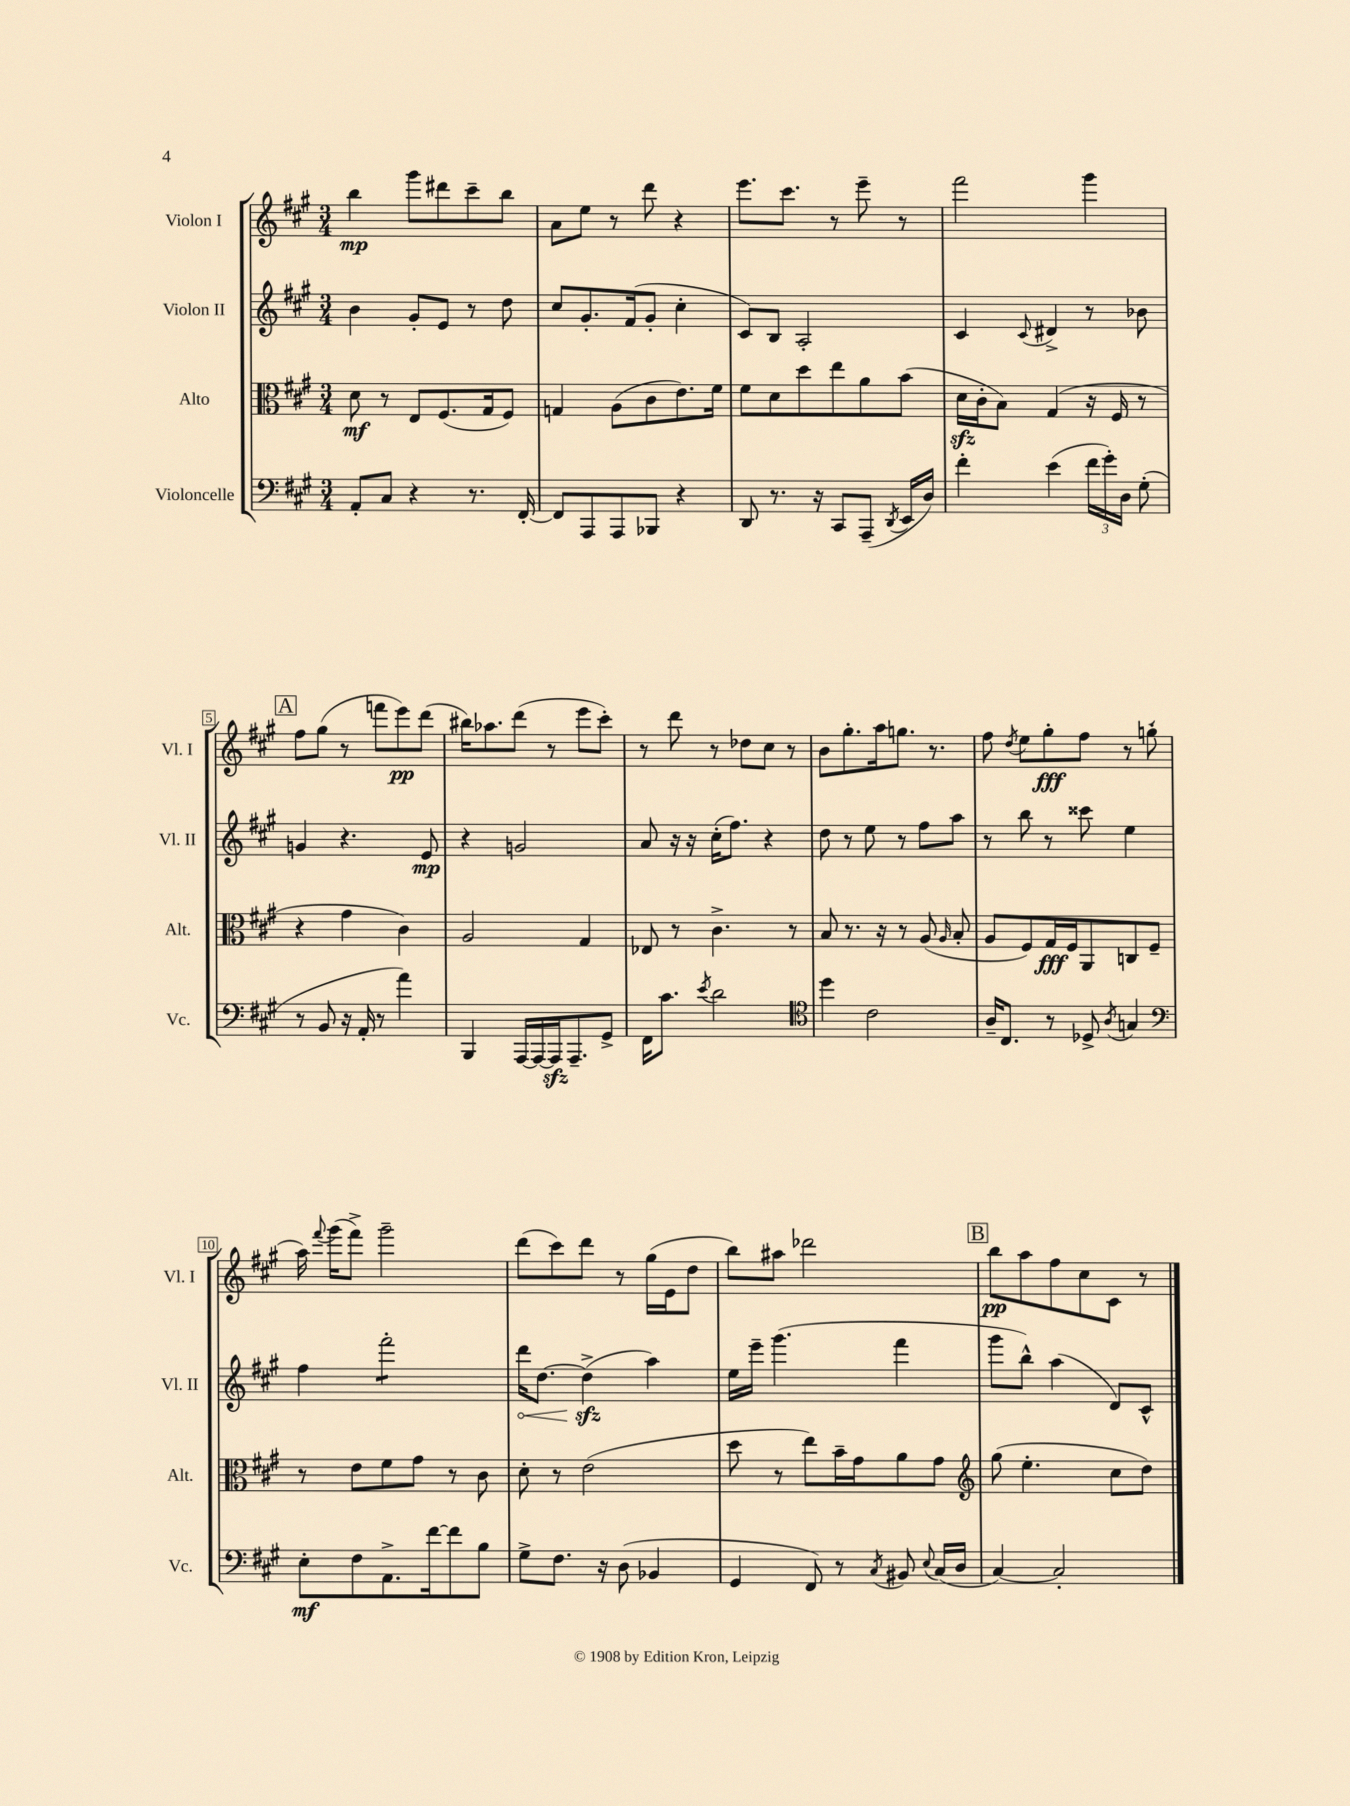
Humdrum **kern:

**kern	**kern	**kern	**kern
*staff4	*staff3	*staff2	*staff1
*clefF4	*clefC3	*clefG2	*clefG2
*k[f#c#g#]	*k[f#c#g#]	*k[f#c#g#]	*k[f#c#g#]
*M3/4	*M3/4	*M3/4	*M3/4
8AA'	8d	4b	4bb
8C#	8r	.	.
4r	8E	8g#'	8ggg#
.	(8.F#	8e	8ddd#
8.r	.	8r	8ccc#~
.	16G#	.	.
.	8F#)	8dd	8bb
[16FF#'	.	.	.
=	=	=	=
8FF#]	4G	8cc#	8a
8AAA	.	8.g#'	8ee
8AAA	(8A	.	8r
.	.	(16f#	.
8BBB-	8c#	8g#'	8ddd
4r	8.e)	4cc#'	4r
.	16f#	.	.
=	=	=	=
8DD	8f#	8c#)	8.eee
8.r	8d	8B	.
.	.	.	8.ccc#
.	8dd	2A'	.
16r	.	.	.
8CC#	8ee	.	8r
(8AAA~	8a	.	8eee~
8qDD	.	.	.
16EE	(8b	.	8r
16D)	.	.	.
=	=	=	=
4f#'	16d	4c#	2fff#
.	16c#'	.	.
.	8B)	.	.
.	.	8qqc#	.
(4e	(4G#	4d#^	.
24f#	16r	8r	4ggg#
24g#')	.	.	.
.	16F#	.	.
24D	.	.	.
(8G#'	8r	8b-	.
=	=	=	=
8r	4r	4g	8ff#
8BB	.	.	(8gg#
16r	4g#	4.r	8r
16AA'	.	.	.
8r	.	.	8fff
4a)	4c#)	.	8eee)
.	.	8e	(8ddd
=	=	=	=
4BBB	2A	4r	16bb#)
.	.	.	8.aa-
[16AAA	.	2g	(8ddd
16AAA_	.	.	.
16AAA]	.	.	8r
8.AAA~	.	.	.
.	4G#	.	8eee
8GG#^	.	.	8ccc#')
=	=	=	=
16FF#	8E-	8a	8r
8.c#	.	.	.
.	8r	16r	8ddd
.	.	16r	.
8qe	.	.	.
2d	4.c#^	(16cc#'	8r
.	.	8.ff#)	.
.	.	.	8dd-
.	.	4r	8cc#
.	8r	.	8r
=	=	=	=
*clefC4	*	*	*
4dd	8B	8dd	8b
.	8.r	8r	8.gg#'
2c#	.	8ee	.
.	16r	.	16aa
.	8r	8r	8.gg
.	(8A	8ff#	.
.	.	.	8.r
.	16qqA	.	.
.	8B'	8aa	.
=	=	=	=
16A~	8A	8r	8ff#
8.C#	.	.	.
.	.	.	8qdd
.	8F#)	8bb	8ee
8r	16G#	8r	8gg#'
.	16F#	.	.
8D-^	8AA	8ccc##	8ff#
8qA	.	.	.
4G	8C	4ee	8r
.	8F#~	.	(8gg'
=	=	=	=
*clefF4	*	*	*
8E'	8r	4ff#	16aa)
.	.	.	8qqfff#
.	.	.	(16ggg#
8F#	8e	.	8fff#^)
8.AA^	8f#	2fff#'	2ggg#~
.	8g#	.	.
[16f#	.	.	.
8f#]	8r	.	.
8B	8c#	.	.
=	=	=	=
8G#^	8d'	16ddd	(8ddd
.	.	[8.dd	.
8.F#	8r	.	8ccc#)
.	(2e	(4dd^]	8ddd
16r	.	.	.
(8D	.	.	8r
4BB-	.	4aa)	(16gg#
.	.	.	16e
.	.	.	8dd
=	=	=	=
4GG#	8dd	16ee	8bb)
.	.	16eee~	.
.	8r	(4.ggg#	8aa#
8FF#)	8ee)	.	2ddd-
8r	16b~	.	.
.	16g#	.	.
8qC#	.	.	.
8BB#	8a	4fff#	.
8qqE	.	.	.
(16C#	8g#	.	.
16D	.	.	.
=	=	=	=
*	*clefG2	*	*
[4C#)	(8gg#	8ggg#	8bb
.	4.ee'	8bb^^)	8aa
2C#']	.	(4aa	8ff#
.	.	.	8cc#
.	8cc#	8d)	8c#
.	8dd)	8c#^^	8r
==	==	==	==
*-	*-	*-	*-
